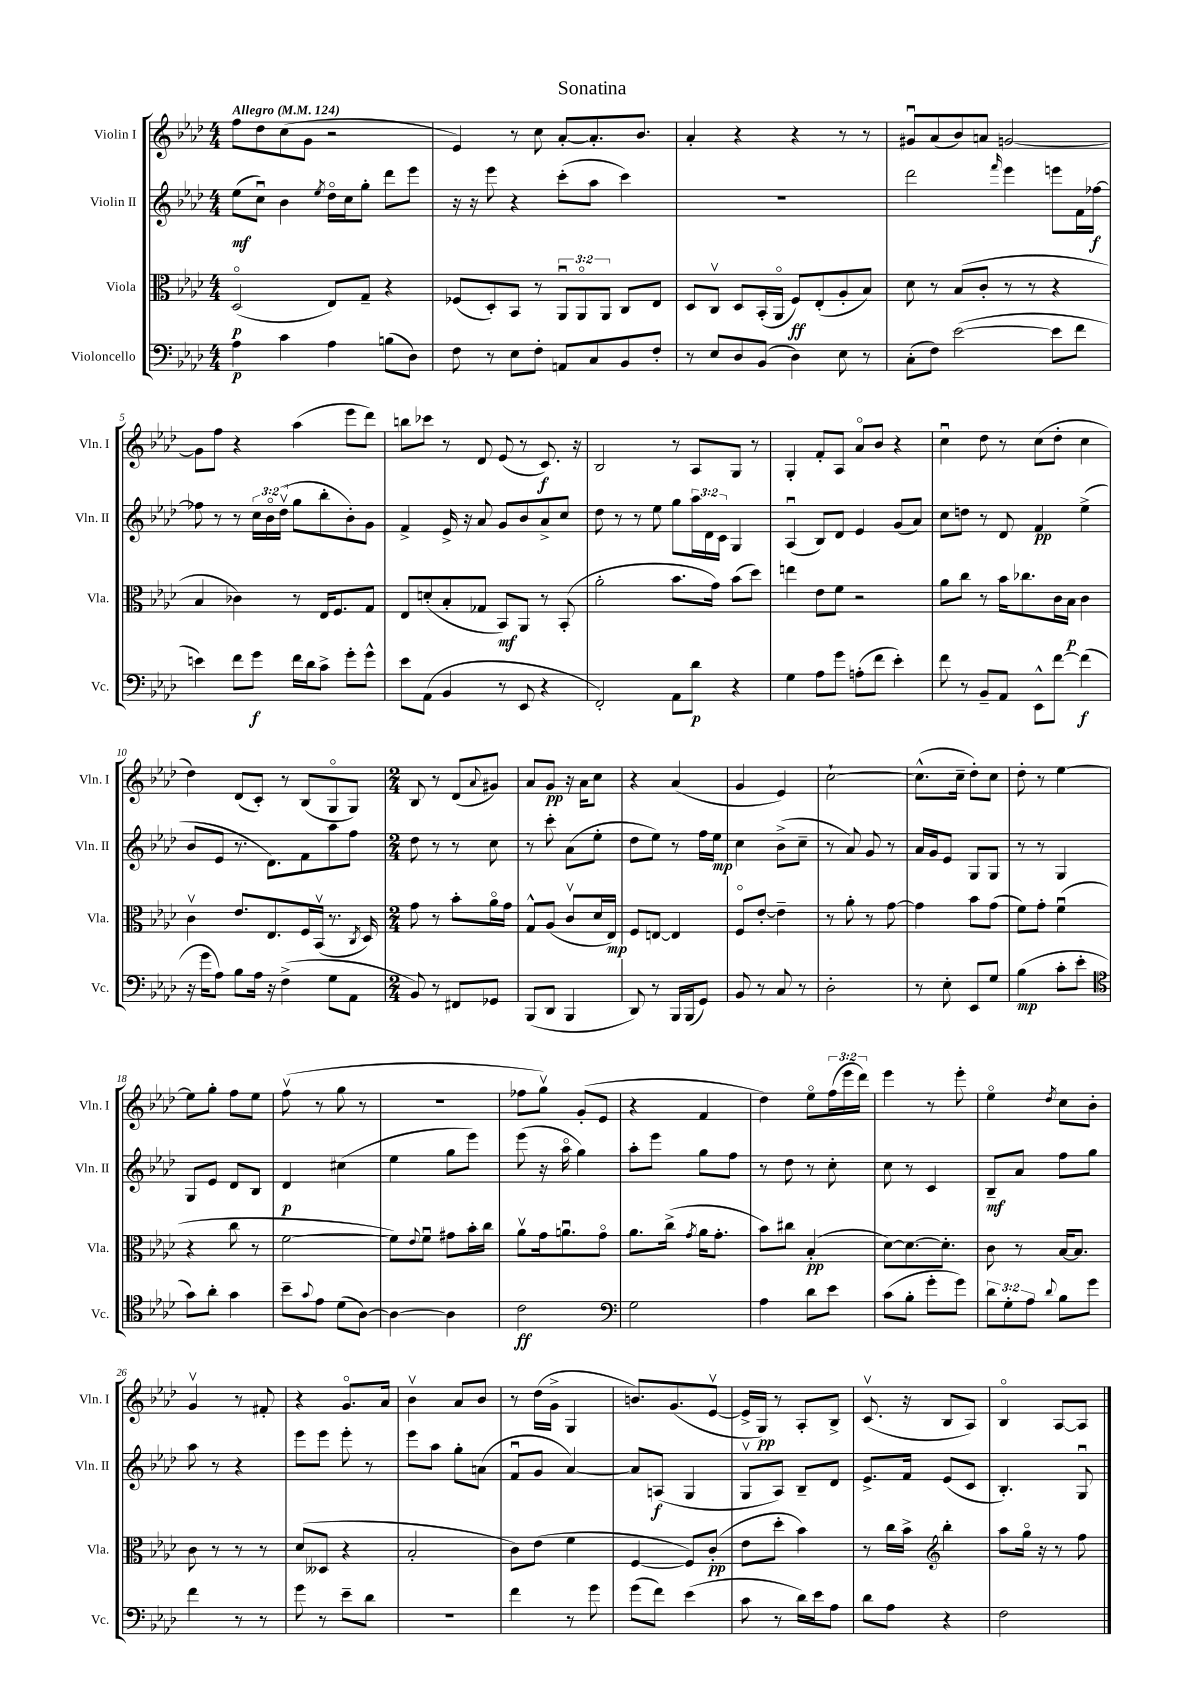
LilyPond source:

\header { title = "Sonatina" }
<<
\new StaffGroup <<
\new Staff = "s0" \with { instrumentName = "Violin I" shortInstrumentName = "Vln. I" } {
    \clef treble \key aes \major \numericTimeSignature \time 4/4 \override Staff.TupletNumber.text = #tuplet-number::calc-fraction-text \tempo "Allegro" 4 = 124
    f''8 des''8 c''8( g'8 r2 |
    ees'4) r8 c''8 aes'8~-. aes'8.-. bes'8. |
    aes'4-. r4 r4 r8 r8 |
    gis'8\downbow aes'8( bes'8) a'8 g'2~ |
    g'8 f''8 r4 aes''4( ees'''8 des'''8) |
    b''8 ces'''8 r8 des'8 ees'8( r8 c'8.\f) r16 |
    bes2 r8 aes8 g8 r8 |
    g4-. f'8-. aes8 aes'8\flageolet bes'8 r4 |
    c''4\downbow des''8 r8 c''8( des''8-. c''4 |
    des''4) des'8( c'8-.) r8 bes8( g8\flageolet g8) |
    \numericTimeSignature \time 2/4 bes8 r8 des'8( \appoggiatura { aes'8 } gis'8) |
    aes'8 g'8\pp r16 aes'16 c''8 |
    r4 aes'4( |
    g'4 ees'4) |
    c''2~-! |
    c''8.-^( c''16-- des''8-.) c''8 |
    des''8-. r8 ees''4~ |
    ees''8 g''8-. f''8 ees''8 |
    f''8\upbow( r8 g''8 r8 |
    r2 |
    fes''8 g''8\upbow) g'8-.( ees'8 |
    r4 f'4 |
    des''4) ees''8\flageolet \tuplet 3/2 { f''16( ees'''16 des'''16) } |
    ees'''4 r8 ees'''8-. |
    ees''4\flageolet \acciaccatura { des''8 } c''8 bes'8-. |
    g'4\upbow r8 fis'8-. |
    r4 g'8.\flageolet aes'16 |
    bes'4\upbow aes'8 bes'8 |
    r8 des''16( g'16-> g4 |
    b'8.) g'8.( ees'8~\upbow |
    ees'16-> g16\pp) r8 aes8-. bes8-> |
    c'8.\upbow( r16 bes8 aes8) |
    bes4\flageolet aes8~ aes8 \bar "|." |
}
\new Staff = "s1" \with { instrumentName = "Violin II" shortInstrumentName = "Vln. II" } {
    \clef treble \key aes \major \numericTimeSignature \time 4/4 \override Staff.TupletNumber.text = #tuplet-number::calc-fraction-text
    ees''8\mf( c''8\downbow) bes'4 \acciaccatura { ees''8 } des''16\flageolet c''16 g''8-. des'''8 ees'''8 |
    r16 r16 ees'''8 r4 c'''8-.( aes''8 c'''4) |
    R1 |
    des'''2 \grace { f'''16 } ees'''4 e'''8 f'16 fes''16~\f |
    fes''8 r8 r8 \tuplet 3/2 { c''16 bes'16\flageolet des''16\upbow( } g''8 bes''8-. bes'8-.) g'8 |
    f'4-> ees'16-> r16 aes'8 g'8 bes'8 aes'8-> c''8 |
    des''8 r8 r8 ees''8 g''8 \tuplet 3/2 { aes''16 des'16 c'16 } g4 |
    aes4\downbow( bes8) des'8 ees'4 g'8( aes'8) |
    c''8 d''8 r8 des'8 f'4\pp ees''4->( |
    bes'8 ees'8 r8. des'8.) f'8 aes''8 f''8 |
    \numericTimeSignature \time 2/4 des''8 r8 r8 c''8 |
    r8 c'''8-. aes'8( ees''8-. |
    des''8 ees''8) r8 f''16 ees''16\mp |
    c''4 bes'8->( c''8-- |
    r8 aes'8) g'8 r8 |
    aes'16 g'16 ees'8 g8 g8 |
    r8 r8 g4 |
    g8 ees'8 des'8 bes8 |
    des'4\p cis''4( |
    ees''4 g''8 ees'''8) |
    ees'''8( r16 aes''16\flageolet g''4) |
    aes''8-. ees'''8 g''8 f''8 |
    r8 des''8 r8 c''8-. |
    c''8 r8 c'4 |
    bes8--\mf aes'8 f''8 g''8 |
    aes''8 r8 r4 |
    ees'''8 ees'''8 ees'''8-. r8 |
    ees'''8 aes''8 g''8-. a'8( |
    f'8\downbow g'8 aes'4~) |
    aes'8 a8\f( g4 |
    g8\upbow aes8) bes8-- des'8 |
    ees'8.-> f'16 ees'8( c'8 |
    bes4.-.) g8\downbow \bar "|." |
}
\new Staff = "s2" \with { instrumentName = "Viola" shortInstrumentName = "Vla." } {
    \clef alto \key aes \major \numericTimeSignature \time 4/4 \override Staff.TupletNumber.text = #tuplet-number::calc-fraction-text
    des2\flageolet\p( ees8) g8-- r4 |
    fes8( des8-.) bes,8 r8 \tuplet 3/2 { aes,8\downbow aes,8\flageolet aes,8 } c8 ees8 |
    des8 c8\upbow des8 bes,16-.( aes,16\flageolet f8\ff) ees8-.( aes8-. bes8) |
    des'8 r8 bes8( c'8-. r8 r8 r4 |
    bes4 ces'4) r8 ees16 f8. g8 |
    ees8 d'8-.( bes8-. ges8 bes,8\mf) aes,8 r8 bes,8-.( |
    aes'2-. bes'8. g'16) bes'8( des''8) |
    e''4 ees'8 f'8 r2 |
    aes'8 c''8 r8 bes'16 ces''8. c'16 bes16\p c'4 |
    c'4\upbow ees'8. ees8. f16 bes,16\upbow( r8. \acciaccatura { c8 } des16) |
    \numericTimeSignature \time 2/4 g'8 r8 bes'8-. aes'16\flageolet g'16 |
    g8-^ aes8( c'8\upbow des'16 ees16\mp) |
    f8 e8~ e4 |
    f8\flageolet ees'8~-. ees'4-- |
    r8 aes'8-. r8 g'8~ |
    g'4 bes'8 g'8( |
    f'8) g'8-. f'4\downbow( |
    r4 c''8 r8 |
    f'2~ |
    f'8) \appoggiatura { ees'8 } f'8\downbow gis'8 bes'16-. c''16 |
    aes'8\upbow g'16 a'8.\downbow g'8\flageolet |
    aes'8. c''16->( \acciaccatura { g'8 } aes'16 g'8.-. |
    bes'8) cis''8 bes4-.\pp( |
    des'8~) des'8.~ des'8.-. |
    c'8 r8 bes16~ bes8. |
    c'8 r8 r8 r8 |
    des'8( deses8 r4 |
    bes2-. |
    c'8) ees'8( f'4 |
    f4~ f8) c'8-.\pp( |
    ees'8 des''8-. bes'4) |
    r8 c''16 bes'16-> \clef treble bes''4-. |
    aes''8 g''16\flageolet r16 r8 f''8 \bar "|." |
}
\new Staff = "s3" \with { instrumentName = "Violoncello" shortInstrumentName = "Vc." } {
    \clef bass \key aes \major \numericTimeSignature \time 4/4 \override Staff.TupletNumber.text = #tuplet-number::calc-fraction-text
    aes4\p c'4 aes4 b8( des8) |
    f8 r8 ees8 f8-. a,8 c8 bes,8 f8-. |
    r8 ees8 des8 bes,8( des4) ees8 r8 |
    c8-.( f8) ees'2~( ees'8 f'8 |
    e'4) f'8 g'8\f f'16 des'16 c'8-> g'8-. g'8-^ |
    ees'8 aes,8( bes,4 r8 ees,8 r4 |
    f,2-.) aes,8 des'8\p r4 |
    g4 aes8 g'8 a8-.( f'8 ees'4-.) |
    f'8 r8 bes,8-- aes,8 ees,8-^ f'8~ f'4\f( |
    r16 g'16 aes8) bes8 aes16 r16 f4->( g8 aes,8 |
    \numericTimeSignature \time 2/4 bes,8) r8 fis,8 ges,8 |
    bes,,8( des,8 bes,,4 |
    des,8) r8 bes,,16 bes,,16( g,8) |
    bes,8 r8 c8 r8 |
    des2-. |
    r8 ees8-. ees,8 g8 |
    bes4\mp( c'8-. ees'8-. |
    \clef tenor g'8) aes'8-. g'4 |
    bes'8-- \appoggiatura { g'8 } ees'8 des'8( aes8~) |
    aes4~ aes4 |
    c'2\ff |
    \clef bass g2 |
    aes4 des'8 ees'8 |
    c'8( bes8-. g'8-. g'8) |
    \tuplet 3/2 { des'8 g8-. aes8 } \appoggiatura { des'8 } bes8 g'8 |
    f'4 r8 r8 |
    g'8 r8 ees'8-- des'8 |
    R2 |
    f'4 r8 g'8 |
    g'8( f'8) ees'4( |
    c'8 r8 des'16) ees'16 aes8 |
    des'8 aes8 r4 |
    f2 \bar "|." |
}
>>
>>
